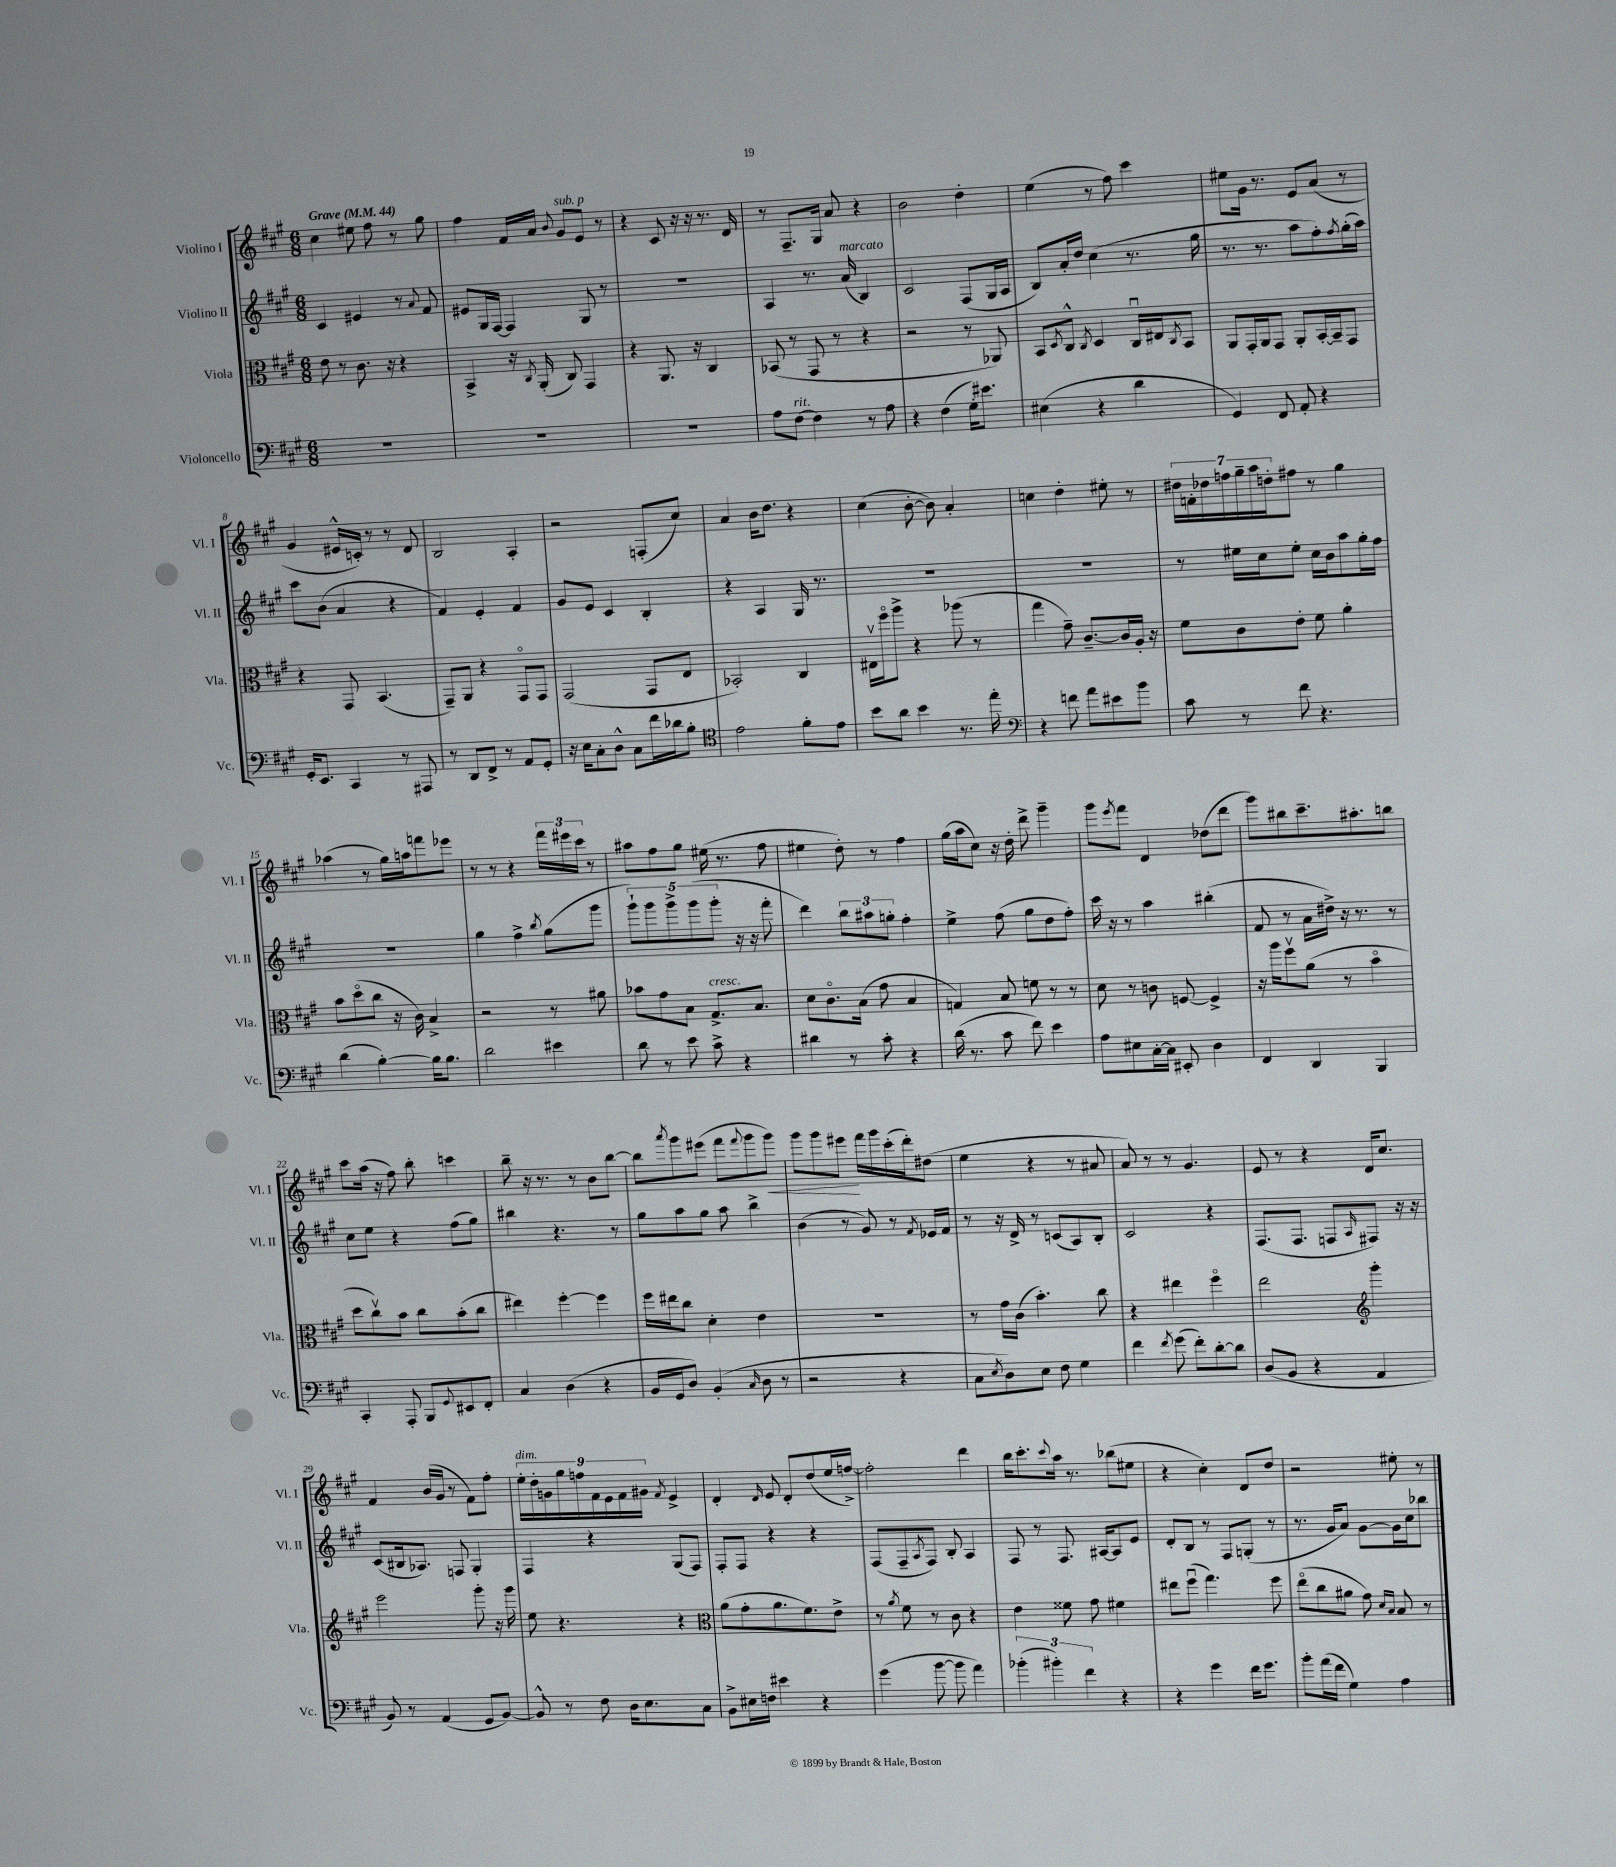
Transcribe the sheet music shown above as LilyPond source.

<<
\new StaffGroup <<
\new Staff = "s0" \with { instrumentName = "Violino I" shortInstrumentName = "Vl. I" } {
    \clef treble \key a \major \numericTimeSignature \time 6/8 \tempo "Grave" 4 = 44
    cis''4 eis''8 fis''8 r8 gis''8 |
    fis''4 fis'16 a'16 \appoggiatura { b'8 } gis'8^\markup { \italic "sub. p" } e'8 r8 |
    r4 cis'8 r16 r16 r8. d'16 |
    r8 fis8.-- gis16 a'8 r4 |
    b'2 d''4-. |
    e''4( r8 fis''8) cis'''4 |
    eis''8 gis'16 r8. e'8 a'8( r8 |
    gis'4 eis'16-^ c'16-.) r8 r8 d'8 |
    b2 a4-. |
    r2 f8-.( cis''8) |
    a'4 b'16 d''8. r4 |
    cis''4( b'8~-. b'8) a'4-. |
    c''4 d''4-. eis''8-. r8 |
    \tuplet 7/4 { dis''16 f'16-. des''16 f''16 gis''16-- a''16 d''16-. } fis''8 r8 gis''4 |
    aes''4( r8 gis''16) a''16 f'''8 ees'''8 |
    r8 r8 r4 \tuplet 3/2 { fis'''16 eis'''16 cis'''16 } r8 |
    ais''8 fis''8 gis''8 eis''16( r8. fis''8 |
    eis''4 d''8-.) r8 fis''4 |
    gis''16( a''16 cis''8) r16 d''16-. d'''8-> gis'''4-- |
    gis'''8 \acciaccatura { e'''8 } fis'''8 d'4 des''8( d'''8 |
    gis'''8) bis''8 cis'''8.-- ais''8.-. b''8 |
    cis'''8 a''16( r16 fis''8) b''8-. c'''4 |
    b''8-- r16 r8. r8 b'8 b''8~ |
    b''8 \acciaccatura { a'''8 } gis'''8 eis'''8( fis'''8 \appoggiatura { fis'''8 } gis'''8 gis'''8\<) |
    gis'''8 gis'''8 eis'''8\! fis'''16 gis'''16 cis'''16-.( d'''16-.) dis''8( |
    e''4 r4 r8 ais'8 |
    a'8) r8 r8 gis'4. |
    e'8 r8 r4 d'16 cis''8. |
    fis'4 b'16( gis'16 r8 fis'8) fis''8-. |
    \tuplet 9/8 { e''16-.^\markup { \italic "dim." } d''16-. g'16 gis''16 f''16 fis'16 e'16 fis'16 gis'16 } \acciaccatura { fis'8 } e'4-> |
    d'4-. \grace { d'16 } e'8 d'8-. d''8( e''16 f''16~->) |
    f''2-. d'''4 |
    b''16 cis'''8.-. \appoggiatura { cis'''8 } a''16 r8. bes''8( eis''8 |
    r4 cis''4-.) d'8 d''8 |
    r2 eis''8-. r8 \bar "|." |
}
\new Staff = "s1" \with { instrumentName = "Violino II" shortInstrumentName = "Vl. II" } {
    \clef treble \key a \major \numericTimeSignature \time 6/8
    cis'4 eis'4 r8 \appoggiatura { a'8 } fis'8 |
    eis'8 gis16 fis16~ fis4 gis8 r8 |
    R2. |
    a4 r8. a'16^\markup { \italic "marcato" }( b4) |
    cis'2 fis8( gis16 a16 |
    b8) a'16-. d''16 cis''4( r8. gis''16 |
    r8. r8. a''8 fis''8-.) \acciaccatura { fis''8 } gis''16-.( a''16) |
    cis'''8 b'8( a'4 r4 |
    fis'4) e'4-. fis'4 |
    gis'8 e'8 cis'4 b4-. |
    r4 a4 gis16 r8. |
    R2. |
    R2. |
    r8 eis''16 cis''16 eis''8-. cis''16 b'16 a''8 gis''16-. fis''16 |
    R2. |
    gis''4 fis''4-> \acciaccatura { b''8 } gis''8( gis'''8 |
    \tuplet 5/4 { gis'''8-!) gis'''8 gis'''8-> gis'''8( gis'''8-. } r16 r16 fis'''8-. |
    d'''4) \tuplet 3/2 { b''8 ais''8 g''8-. } fis''4-. |
    e''4-> fis''8( gis''8 d''8 fis''8-.) |
    cis'''16 r16 r8 a''4 bis''4-.( |
    fis'8 r8 a'16 dis''16->) r16 r8. r8 |
    cis''8 e''8 r4 fis''8( gis''8) |
    bis''4 r4. r8 |
    gis''8 a''8 gis''8 a''8 b''4-> |
    b'4( r8 gis'8) r8 \acciaccatura { fis'8 } ees'16 fis'16 |
    r8 r16 d'16-> r8 c'8( a8) b8-. |
    cis'2 r4 |
    fis8.( fis8. f8 \grace { a16 } fis8) r16 r16 |
    cis'8( bis16 aes8.) f8 gis4-. |
    fis4 r4 gis8( fis8) |
    fis8-. fis8 r4 r4 |
    fis8( fis8-- \acciaccatura { a8 } fis8) b8-. a4 |
    fis8 r8 fis8. ais16~ ais8 e'8 |
    d'8-. b8 r8 fis8 g8-.( r8 |
    r8. gis'16 a'8) gis'8~ gis'16 cis''16 bes''8 \bar "|." |
}
\new Staff = "s2" \with { instrumentName = "Viola" shortInstrumentName = "Vla." } {
    \clef alto \key a \major \numericTimeSignature \time 6/8
    e'8 r8 cis'8. r16 r4 |
    b,4-> r16 \acciaccatura { cis8 } a,16-.( cis8) gis,4 |
    r4 a,8. r16 cis4 |
    bes,8( r8 gis,8 r8 r4 |
    r2 r8 aes,8) |
    b,8 \acciaccatura { d8 } cis8-^ \acciaccatura { cis8 } d4 cis16\downbow eis16 \acciaccatura { cis8 } b,8 |
    a,8 gis,16-. a,16 gis,8 a,8-. b,16~-. b,16-- gis,8 |
    r4 gis,8 b,4.( |
    gis,8--) a,8 r4 gis,8\flageolet gis,8 |
    gis,2( gis,8 e8 |
    bes,2-.) cis4 |
    eis16\upbow fis''16\flageolet a''8-> r4 aes''8( r8 |
    gis''4 gis'8--) cis'8.~-- cis'16 a16-. r16 |
    fis'8 cis'8 e'8-. fis'8 a'4-. |
    b'8 d''8\flageolet( cis''8 r16 cis'16) b4-> |
    r2 r8 ais'8 |
    bes'8 gis'8 b8 gis8.->^\markup { \italic "cresc." } b8. |
    d'8 cis'8.\flageolet b16( gis'8 b4 |
    g4) b8 f'8 r8 r8 |
    d'8 r8 c'8 f8~ f4-> |
    r16 a''16 fis''8\upbow a'8( r8 b'4\flageolet |
    d''8 cis''8\upbow) b'8 cis''8 b'8-.( cis''8 |
    eis''4) fis''4~-. fis''4 |
    fis''16 eis''16 cis''8 d'4-. e'4 |
    R2. |
    r8 gis'16 cis'16( b'4.-.) cis''8 |
    r4 eis''4 fis''4\flageolet |
    e''2 \clef treble gis'''4-. |
    e'''2 gis'''8-. r16 gis'''16 |
    e''8 r4. r4 |
    \clef alto a'8( gis'8-. a'8. fis'8.) e'8-> |
    r8 \acciaccatura { a'8 } fis'8 r8 cis'8 r4 |
    e'4 fisis'8 gis'8 fis'4 |
    eis''8 fis''8\downbow( gis''4.) fis''8 |
    e''8\flageolet( cis''8 ais'8 gis'8) \grace { d'16 b16 } b8 r8 \bar "|." |
}
\new Staff = "s3" \with { instrumentName = "Violoncello" shortInstrumentName = "Vc." } {
    \clef bass \key a \major \numericTimeSignature \time 6/8
    R2. |
    R2. |
    R2. |
    a8 fis8~^\markup { \italic "rit." } fis4 r8 a8 |
    r4 fis4( gis16-.) eis'8. |
    eis4( r4 d'4 |
    gis,4) fis,8 a,8-. r4 |
    gis,16-. e,8. cis,4 r8 ais,,8 |
    r8 d,8 fis,8-> r8 a,8 gis,8-. |
    r16 e16 cis8-. d8-^ cis8 fis'16 des'16 b8-. |
    \clef tenor e'2 fis'8-. e'8 |
    b'8 a'8 b'4 r8. e''16-. |
    \clef bass r4 f'8 a'8 eis'8 b'8 |
    cis'8 r8 fis'8 r4. |
    d'4( b4~-.) b16 b8. |
    d'2 eis'4 |
    d'8 r8 e'8 cis'8-> r4 |
    dis'4 r8 cis'8-. r4 |
    d'16( r8. cis'8 fis'8) e'4 |
    a8 eis8 cis16~-. cis16 eis,8-. d4 |
    fis,4 d,4 b,,4 |
    cis,4-. a,,8-. b,,8 \appoggiatura { gis,8 } eis,8 fis,8-. |
    cis4 d4( r4 |
    b,16 gis,16 d8) b,4-.( \grace { cis16 } d8 r8 |
    r2 r4 |
    cis8 \acciaccatura { e8 } d8) e8 fis8 gis4 |
    fis'4 \acciaccatura { fis'8 } gis'8( fis'8-.) d'8~-. d'8 |
    d8( b,8 r4 a,4 |
    b,8) r8 a,4( gis,8 b,8~) |
    b,8-^ r8 fis8 d16 e8. cis8 |
    b,8-> eis16 f16 eis'4 r4 |
    gis'4( b'8~ b'8 a'4) |
    \tuplet 3/2 { bes'4-.( bis'4-.) fis'4 } r4 |
    r4 gis'4 fis'16 gis'8. |
    b'8-. a'16( fis'16 gis4) a4 \bar "|." |
}
>>
>>
